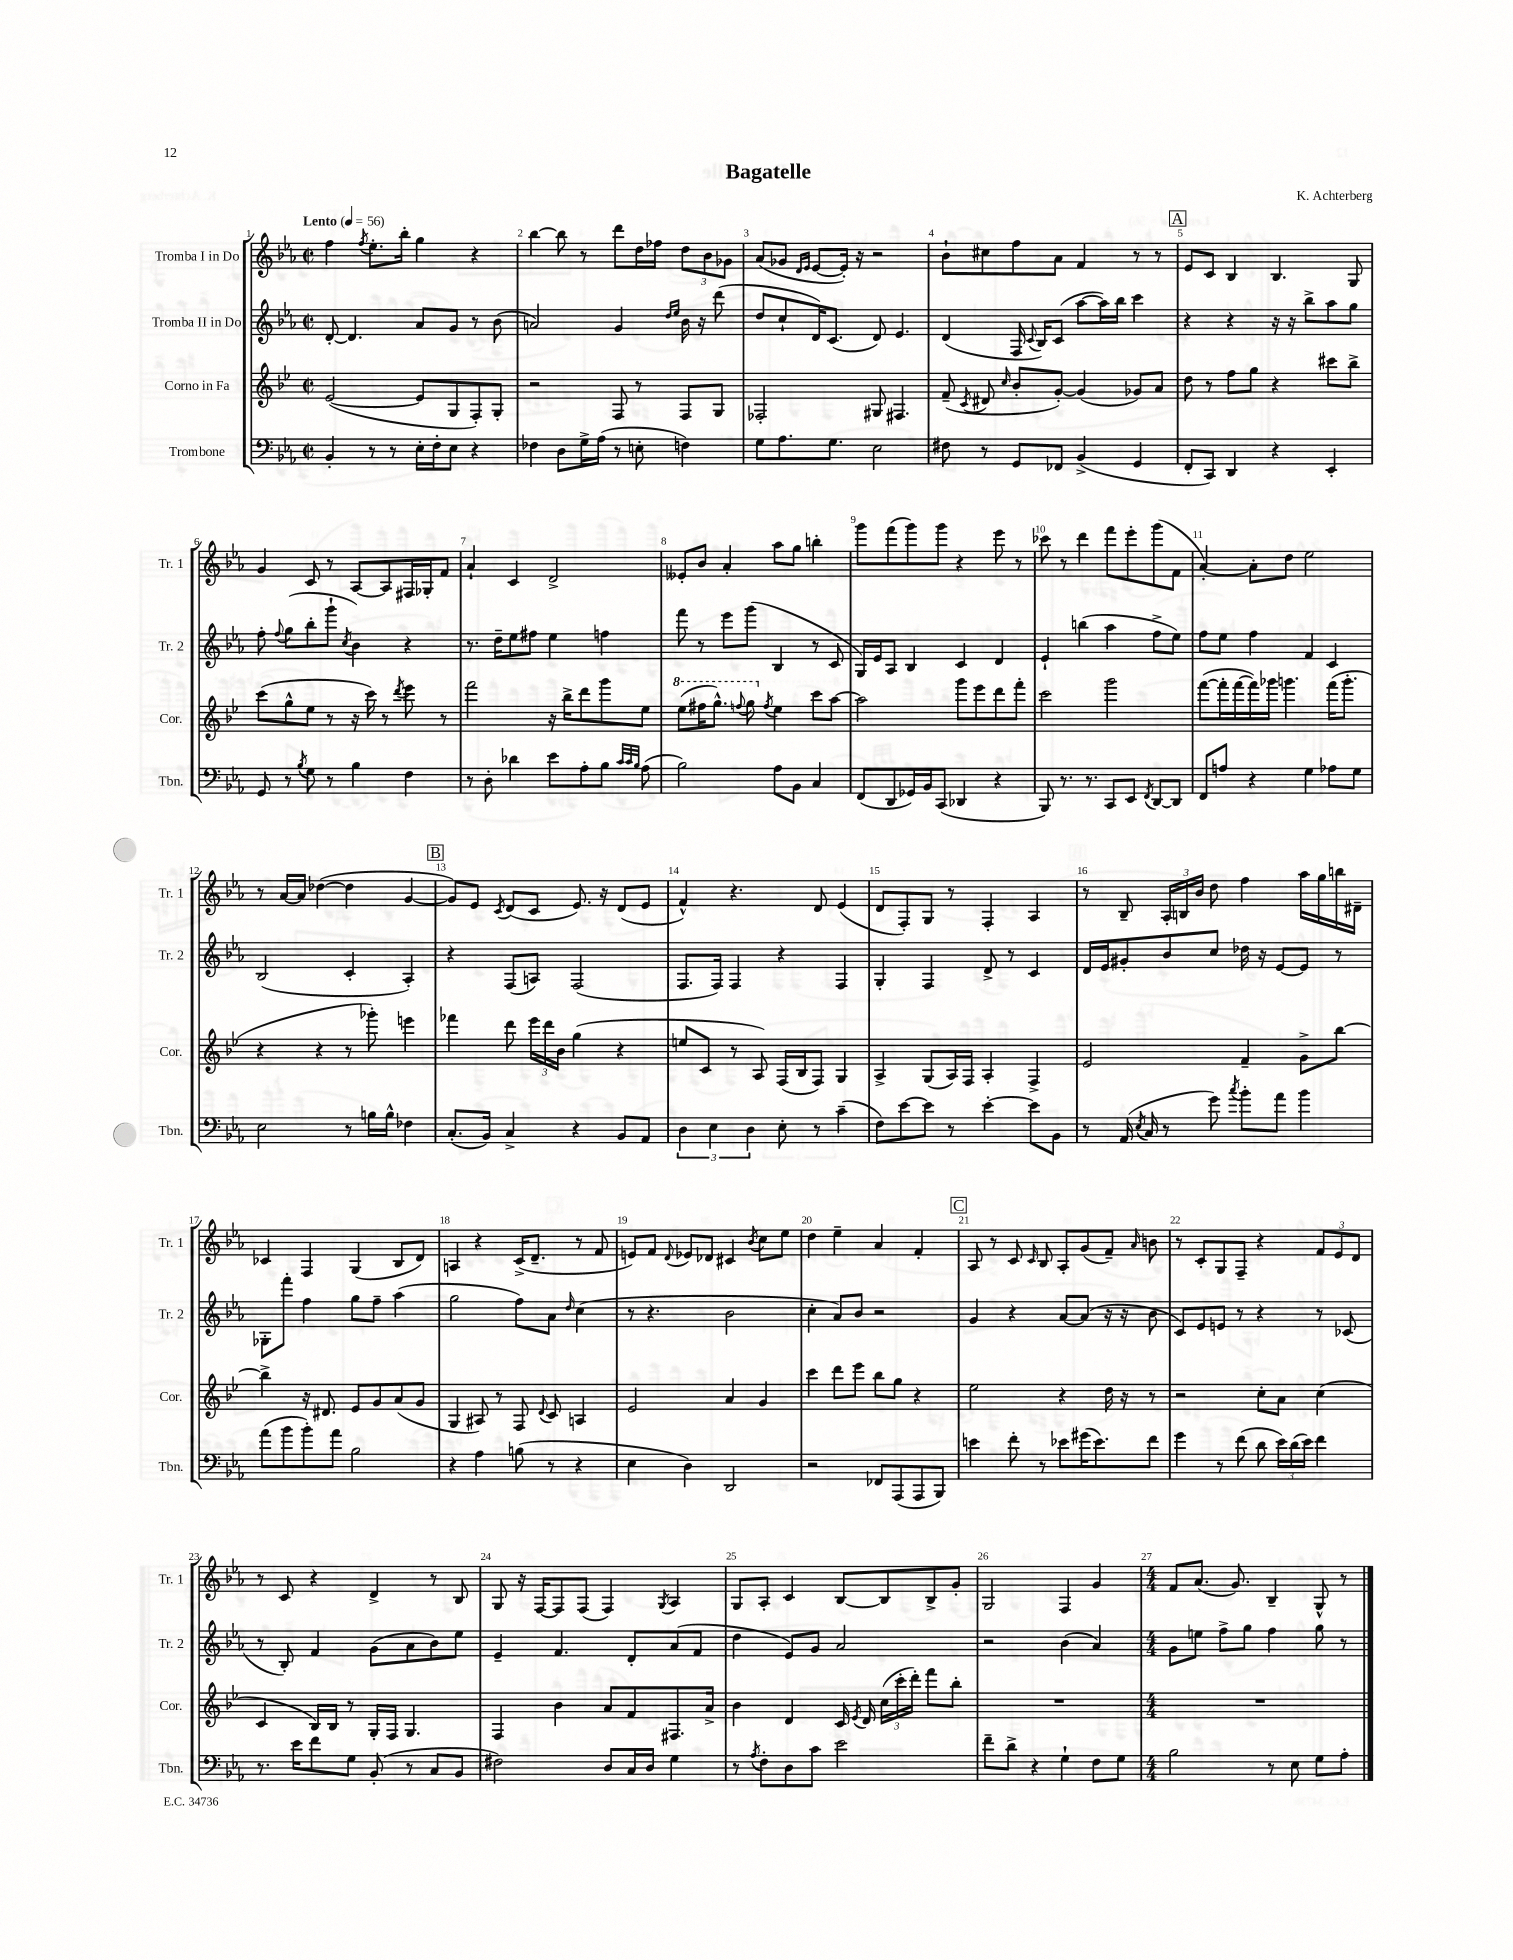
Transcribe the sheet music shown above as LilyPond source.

\header { title = "Bagatelle" composer = "K. Achterberg" }
<<
\new StaffGroup <<
\new Staff = "s0" \with { instrumentName = "Tromba I in Do" shortInstrumentName = "Tr. 1" } {
    \clef treble \key ees \major \defaultTimeSignature \time 2/2 \tempo "Lento" 4 = 56
    \autoBeamOff f''4 \acciaccatura { f''8 } ees''8.[-. bes''16]-. g''4 r4 |
    bes''4~ bes''8 r8 d'''8[ d''16 fes''16] \tuplet 3/2 { d''8[ bes'8 ges'8] } |
    aes'8[( ges'8] \grace { d'16[ ees'16] } ees'8[~ ees'16]-.) r16 r2 |
    bes'8[-! cis''8 f''8 aes'8] f'4 r8 r8 |
    \mark \markup { \box "A" } ees'8[ c'8] bes4 bes4. g8 |
    g'4 c'8 r8 aes8[~ aes8 fis16 ges16-. f'8] |
    aes'4-! c'4 d'2-> |
    eeses'8[-. bes'8] aes'4-. aes''8[ g''8] b''4-. |
    g'''8[ f'''8( g'''8) g'''8] r4 ees'''8 r8 |
    ces'''8 r8 d'''4 f'''8[ ees'''8-. g'''8( f'8] |
    aes'4~-.) aes'8[-. d''8] ees''2 |
    r8 aes'16[~ aes'16] des''4~( des''4 g'4~ |
    \mark \markup { \box "B" } g'8[) ees'8] \acciaccatura { c'8 } d'8[( c'8] ees'8.) r16 d'8[( ees'8] |
    f'4-^) r4. d'8 ees'4( |
    d'8[ f8-.) g8] r8 f4-. aes4 |
    r8 bes8-- \tuplet 3/2 { aes16[-. b16 bes'16] } d''8 f''4 aes''16[ g''16 b''16 dis'16]-- |
    ces'4 f4 g4( bes8[ d'8]) |
    a4 r4 c'16[->( d'8.]-- r8 f'8 |
    e'8[) f'8] \appoggiatura { d'8 } ees'8[ des'8] cis'4 \acciaccatura { bes'8 } c''8[ ees''8] |
    d''4 ees''4-- aes'4 f'4-. |
    \mark \markup { \box "C" } aes8 r8 c'8 \grace { c'16 } bes8 aes8[-. g'8( f'8]--) \grace { aes'16 } b'8 |
    r8 c'8[-. g8 f8]-- r4 \tuplet 3/2 { f'8[ ees'8 d'8] } |
    r8 c'8 r4 d'4-> r8 bes8 |
    g8 r16 f16[~ f8 f8]( f4) \acciaccatura { g8 } aes4 |
    g8[ aes8]-. c'4 bes8[~ bes8 bes8-> g'8]-. |
    g2 f4 g'4 |
    \numericTimeSignature \time 4/4 f'8[ aes'8.]( g'8.) bes4-- g8-^ r8 \bar "|." |
}
\new Staff = "s1" \with { instrumentName = "Tromba II in Do" shortInstrumentName = "Tr. 2" } {
    \clef treble \key ees \major \defaultTimeSignature \time 2/2
    \autoBeamOff d'8~-. d'4. aes'8[ g'8] r8 bes'8( |
    a'2) g'4 \grace { d''16[ ees''16] } bes'16 r16 d'''8( |
    d''8[ c''8-! d'16) c'8.]( d'8) ees'4. |
    d'4( f16 \appoggiatura { c'8 } bes16[) c'8]( aes''8[~ aes''16) bes''16] c'''4 |
    \mark \markup { \box "A" } r4 r4 r16 r16 bes''8[-> aes''8 g''8] |
    f''8-. \appoggiatura { f''8 } g''8[( bes''8-. g'''8]-! \acciaccatura { c''8 } bes'4) r4 |
    r8. d''16[-- ees''8 fis''8] ees''4 f''4 |
    f'''8 r8 ees'''8[ g'''8]( bes4 r8 c'8 |
    g16[) ees'16 aes8] bes4 c'4 d'4 |
    ees'4-! b''4( aes''4 f''8[-> ees''8]) |
    f''8[ ees''8] f''4 f'4 c'4 |
    bes2( c'4-. aes4-.) |
    \mark \markup { \box "B" } r4 f8[( a8]) f2( |
    f8.[ f16]) f4 r4 f4 |
    g4-. f4 d'8-> r8 c'4 |
    d'16[ ees'16 gis'8-. bes'8 c''8] des''16 r16 ees'8[~ ees'8] r8 |
    ges8[-. f'''8]-. f''4 g''8[ f''8]-- aes''4( |
    g''2 f''8[) aes'8] \grace { d''16 } c''4( |
    r8 r4. bes'2 |
    c''4-. aes'8[) bes'8] r2 |
    \mark \markup { \box "C" } g'4 r4 aes'8[~ aes'8]( r16 r16 bes'8 |
    c'8[) ees'8 e'8] r8 r4 r8 ces'8( |
    r8 bes8-.) f'4 g'8[( aes'8 bes'8) ees''8] |
    ees'4-- f'4. d'8[-. aes'8( f'8] |
    d''4 ees'8[) g'8] aes'2 |
    r2 bes'4( aes'4) |
    \numericTimeSignature \time 4/4 g'8[ e''8] f''8[-> g''8] f''4 g''8 r8 \bar "|." |
}
\new Staff = "s2" \with { instrumentName = "Corno in Fa" shortInstrumentName = "Cor." } {
    \clef treble \key bes \major \defaultTimeSignature \time 2/2
    \autoBeamOff ees'2~( ees'8[ g8 f8-.) g8]-. |
    r2 f8 r8 f8[ g8] |
    fes2-. gis8 fis4. |
    f'8--( \acciaccatura { c'8 } dis'8 \grace { c''16 } bes'8[-. g'8]~-.) g'4( ges'8[) a'8] |
    \mark \markup { \box "A" } d''8 r8 f''8[ g''8] r4 cis'''8[ bes''8]-> |
    c'''8[( g''8-^ ees''8] r8 r16 c'''16) r8 \acciaccatura { d'''8 } ees'''8 r8 |
    f'''2 r16 bes''16[-> d'''8 g'''8 ees''8] |
    \ottava #1 ees'''8[( fis'''16 g'''8.]-^) \appoggiatura { f'''8 } g'''8 \ottava #0 \acciaccatura { f''8 } ees''4 c'''8[ a''8]~ |
    a''2 g'''8[ ees'''8 d'''8 f'''8]-. |
    c'''2 g'''2 |
    f'''8[~( f'''16-. f'''16~ f'''16) ges'''16] g'''4. f'''16[( g'''8.]-. |
    r4 r4 r8 ges'''8-.) e'''4 |
    \mark \markup { \box "B" } fes'''4 d'''8 \tuplet 3/2 { ees'''16[ d'''16 bes'16] } g''4( r4 |
    e''8[ c'8] r8 a8) f16[( bes16 f8]) g4 |
    a4-> g8[( a16) f16] a4-. f4-> |
    ees'2 f'4-- g'8[-> bes''8]~ |
    bes''4-> r16 dis'8. ees'8[ g'8 a'8( g'8] |
    g4 ais8) r8 f8 \appoggiatura { d'8 } c'8 a4 |
    ees'2 a'4 g'4 |
    c'''4 d'''8[ ees'''8] bes''8[ g''8] r4 |
    \mark \markup { \box "C" } ees''2 r4 d''16 r16 r8 |
    r2 c''8[-. a'8] c''4( |
    c'4 bes16[) bes16] r8 g16[-. f16] g4. |
    f4 bes'4 a'8[ f'8 fis8. a'16]-> |
    bes'4 d'4 c'16 \acciaccatura { ees'8 } d'16 \tuplet 3/2 { c''16[( c'''16-. d'''16]-.) } f'''8[ bes''8]-. |
    R1 |
    \numericTimeSignature \time 4/4 R1 \bar "|." |
}
\new Staff = "s3" \with { instrumentName = "Trombone" shortInstrumentName = "Tbn." } {
    \clef bass \key ees \major \defaultTimeSignature \time 2/2
    \autoBeamOff bes,4-. r8 r8 ees16[-. f16-. ees8] r4 |
    fes4 d8[ g16-> aes16]( r8 e8-. f4) |
    g8[ aes8. g8.] ees2 |
    fis8 r8 g,8[ fes,8] bes,4->( g,4 |
    \mark \markup { \box "A" } f,8[-. c,8]) d,4 r4 ees,4-. |
    g,8 r8 \acciaccatura { bes8 } g8 r8 bes4 f4 |
    r8 d8-. des'4 ees'8[ aes8-. bes8] \grace { c'32[ c'32 bes32] } aes8( |
    bes2) aes8[ bes,8] c4 |
    f,8[( d,8 ges,16) bes,16 c,8]( des,4 r4 |
    bes,,8) r8. r8. c,8[ ees,8] \acciaccatura { f,8 } d,8[~ d,8] |
    f,8[ a8] r4 g4 aes8[ g8] |
    ees2 r8 b16[ b16]-^ fes4 |
    \mark \markup { \box "B" } c8.[-.( bes,16]) c4-> r4 bes,8[ aes,8] |
    \tuplet 3/2 { d4 ees4 d4 } ees8-. r8 c'4--( |
    f8[) ees'8~ ees'8] r8 ees'4~-. ees'8[ bes,8] |
    r8 aes,16( \acciaccatura { ees8 } c16 r8 g'8) \acciaccatura { c''8 } bes'8[-. aes'8] bes'4 |
    aes'8[( bes'8 bes'8-.) aes'8] bes2 |
    r4 aes4 b8( r8 r4 |
    ees4 d4) d,2 |
    r2 fes,8[ aes,,8( aes,,8 bes,,8]) |
    \mark \markup { \box "C" } e'4 f'8-. r8 ees'8[ gis'16( ees'8.) f'8] |
    g'4 r8 f'8( d'8 \tuplet 3/2 { ees'16[) d'16( ees'16]) } f'4 |
    r8. ees'16[ f'8 g8] bes,8-.( r8 c8[ bes,8] |
    fis2) d8[ c16 d16] g4 |
    r8 \acciaccatura { aes8 } f8[-. d8 c'8] ees'2 |
    f'8[-- d'8]-> r4 g4-! f8[ g8] |
    \numericTimeSignature \time 4/4 bes2 r8 ees8 g8[ aes8]-. \bar "|." |
}
>>
>>
\layout { \context { \Score \override BarNumber.break-visibility = ##(#f #t #t) barNumberVisibility = #all-bar-numbers-visible } }
